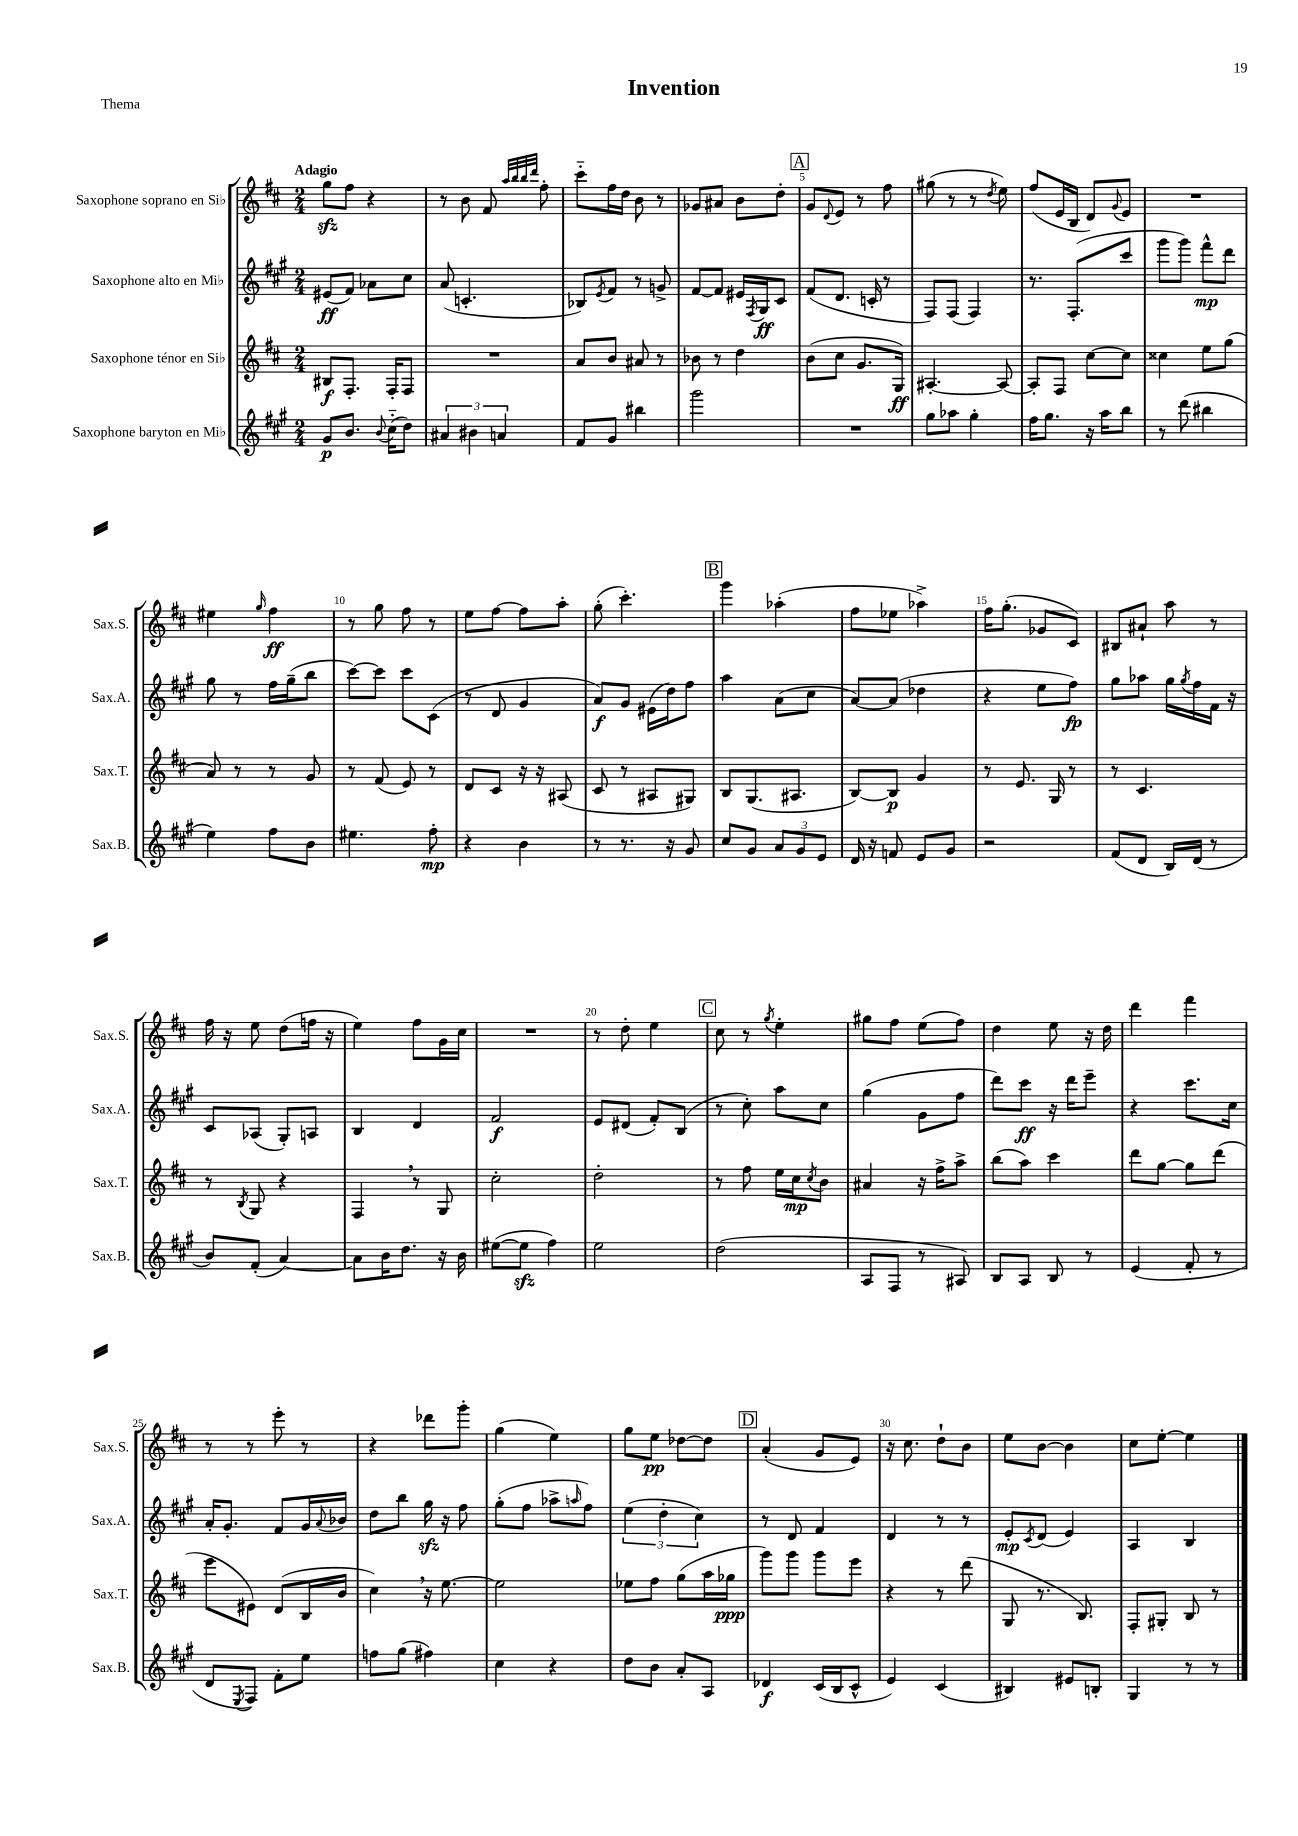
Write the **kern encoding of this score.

**kern	**dynam	**kern	**dynam	**kern	**dynam	**kern	**dynam
*part4	*part4	*part3	*part3	*part2	*part2	*part1	*part1
*staff4	*staff4	*staff3	*staff3	*staff2	*staff2	*staff1	*staff1
*I"Saxophone baryton en Mi♭	*	*I"Saxophone ténor en Si♭	*	*I"Saxophone alto en Mi♭	*	*I"Saxophone soprano en Si♭	*
*I'Sax.B.	*	*I'Sax.T.	*	*I'Sax.A.	*	*I'Sax.S.	*
*clefG2	*	*clefG2	*	*clefG2	*	*clefG2	*
*k[f#c#g#]	*	*k[f#c#]	*	*k[f#c#g#]	*	*k[f#c#]	*
*M2/4	*	*M2/4	*	*M2/4	*	*M2/4	*
=1	=1	=1	=1	=1	=1	=1	=1
!	!	!	!	!	!	!LO:TX:a:B:t=Adagio	!
8g#/L	p	8B#X/L	f	(8e#X/L	ff	8ggzz\L	.
8.b/J	.	8.F#'/J	.	8f#/J)	.	8ff#\J	.
.	.	.	.	8a-X\L	.	4r	.
8qqb/	.	.	.	.	.	.	.
(16cc#\KL	.	16F#'/KL	.	.	.	.	.
8dd\J)	.	8F#/J	.	8cc#\J	.	.	.
=2	=2	=2	=2	=2	=2	=2	=2
6a#X/	.	2r	.	(8a/	.	8r	.
.	.	.	.	4.cn'/	.	8b\	.
6b#X\	.	.	.	.	.	.	.
.	.	.	.	.	.	8f#/	.
6an/	.	.	.	.	.	.	.
.	.	.	.	.	.	32qqaa/LLL	.
.	.	.	.	.	.	32qqbb/	.
.	.	.	.	.	.	32qqbb/	.
.	.	.	.	.	.	32qqddd/JJJ	.
.	.	.	.	.	.	8ff#'\	.
=3	=3	=3	=3	=3	=3	=3	=3
8f#/L	.	8a/L	.	8B-X/L)	.	8ccc#\L	.
.	.	.	.	8qe/	.	.	.
8g#/J	.	8b/J	.	8f#/J	.	16ff#\L	.
.	.	.	.	.	.	16dd\JJ	.
4bb#X\	.	8a#X/	.	8r	.	8b\	.
.	.	8r	.	8gn^/	.	8r	.
=4	=4	=4	=4	=4	=4	=4	=4
2ggg#\	.	8b-X\	.	[8f#/L	.	8g-X/L	.
.	.	8r	.	8f#/J]	.	8a#X/J	.
.	.	4dd\	.	16e#X/LL	.	8b\L	.
.	.	.	.	8qF#/	.	.	.
.	.	.	.	16G#/J	ff	.	.
.	.	.	.	8c#/J	.	8dd'\J	.
!!LO:REH:place=s1:t=A
=5	=5	=5	=5	=5	=5	=5	=5
2r	.	(8b\L	.	(8f#/L	.	8g/L	.
.	.	.	.	.	.	8qqd/	.
.	.	8cc#\J	.	8.d/J	.	8e/J	.
.	.	8.g/L	.	.	.	8r	.
.	.	.	.	16cn'/	.	.	.
.	.	.	.	8r	.	8ff#\	.
.	.	16G/Jk)	ff	.	.	.	.
=6	=6	=6	=6	=6	=6	=6	=6
8gg#\L	.	[4.A#X'/	.	8F#/L)	.	(8gg#X\	.
8aa-X\J	.	.	.	(8F#/J	.	8r	.
4gg#'\	.	.	.	4F#/)	.	8r	.
.	.	.	.	.	.	8qdd/	.
.	.	8A#/_	.	.	.	8ee\)	.
=7	=7	=7	=7	=7	=7	=7	=7
16ff#\KL	.	8A#'/L]	.	8.r	.	(8ff#/L	.
8.gg#\J	.	.	.	.	.	.	.
.	.	8F#/J	.	.	.	16e/L	.
.	.	.	.	(8.F#'/L	.	16B/JJ	.
16r	.	[8cc#\L	.	.	.	8d/L)	.
16aa\KL	.	.	.	.	.	.	.
.	.	.	.	.	.	8qqg/	.
8bb\J	.	8cc#\J]	.	8ccc#/J	.	8e/J	.
=8	=8	=8	=8	=8	=8	=8	=8
8r	.	4cc##X\	.	8ggg#\L	.	2r	.
(8ddd\	.	.	.	8ggg#\J)	.	.	.
4bb#X\	.	8ee\L	.	8fff#^^\L	mp	.	.
.	.	(8gg\J	.	8ddd\J	.	.	.
!!LO:LB:g=z
=9	=9	=9	=9	=9	=9	=9	=9
4ee\)	.	8a/)	.	8gg#\	.	4ee#X\	.
.	.	8r	.	8r	.	.	.
.	.	.	.	.	.	16qqgg/	.
8ff#\L	.	8r	.	16ff#\LL	.	4ff#\	ff
.	.	.	.	(16gg#~\J	.	.	.
8b\J	.	8g/	.	8bb\J	.	.	.
=10	=10	=10	=10	=10	=10	=10	=10
4.ee#X\	.	8r	.	[8ccc#\L)	.	8r	.
.	.	(8f#/	.	8ccc#\J]	.	8gg\	.
.	.	8e/)	.	8ccc#\L	.	8ff#\	.
8ff#'\	mp	8r	.	(8c#\J	.	8r	.
=11	=11	=11	=11	=11	=11	=11	=11
4r	.	8d/L	.	8r	.	8ee\L	.
.	.	8c#/J	.	8d/	.	[8ff#\J	.
4b\	.	16r	.	4g#/	.	8ff#\L]	.
.	.	16r	.	.	.	.	.
.	.	(8A#X/	.	.	.	8aa'\J	.
=12	=12	=12	=12	=12	=12	=12	=12
8r	.	8c#/	.	8a/L)	f	(8gg'\	.
8.r	.	8r	.	8g#/J	.	4.ccc#'\)	.
.	.	8A#X/L	.	(16e#X\LL	.	.	.
16r	.	.	.	16dd\J)	.	.	.
8g#/	.	8G#X/J)	.	8ff#\J	.	.	.
!!LO:REH:place=s1:t=B
=13	=13	=13	=13	=13	=13	=13	=13
8cc#/L	.	8B/L	.	4aa\	.	4ggg\	.
8g#/J	.	(8.G/	.	.	.	.	.
12a/L	.	.	.	(8a\L	.	(4aa-X'\	.
.	.	8.A#X/J	.	.	.	.	.
12g#/	.	.	.	.	.	.	.
.	.	.	.	8cc#\J	.	.	.
12e/J	.	.	.	.	.	.	.
=14	=14	=14	=14	=14	=14	=14	=14
16d/	.	[8B/L)	.	[8a/L)	.	8ff#\L	.
16r	.	.	.	.	.	.	.
8fn/	.	8B/J]	p	(8a/J]	.	8ee-X\J	.
8e/L	.	4g/	.	4dd-X\	.	4aa-X^\)	.
8g#/J	.	.	.	.	.	.	.
=15	=15	=15	=15	=15	=15	=15	=15
2r	.	8r	.	4r	.	16ff#\KL	.
.	.	.	.	.	.	(8.gg'\J	.
.	.	8.e/	.	.	.	.	.
.	.	.	.	8ee\L	.	8g-X/L	.
.	.	16G/	.	.	.	.	.
.	.	8r	.	8ff#\J)	fp	8c#/J)	.
=16	=16	=16	=16	=16	=16	=16	=16
(8f#/L	.	8r	.	8gg#\L	.	8B#X/L	.
8d/J	.	4.c#/	.	8aa-X\J	.	8a#X`/J	.
16B/LL)	.	.	.	16gg#\LL	.	8aa\	.
.	.	.	.	8qgg#/	.	.	.
(16d/JJ	.	.	.	16ff#\	.	.	.
8r	.	.	.	16f#\JJ	.	8r	.
.	.	.	.	16r	.	.	.
!!LO:LB:g=z
=17	=17	=17	=17	=17	=17	=17	=17
8b/L)	.	8r	.	8c#/L	.	16ff#\	.
.	.	.	.	.	.	16r	.
.	.	8qB/	.	.	.	.	.
(8f#'/J	.	8G/	.	(8A-X/J	.	8ee\	.
[4a/)	.	4r	.	8G#'/L)	.	(8dd\L	.
.	.	.	.	8An/J	.	16ffn\Jk	.
.	.	.	.	.	.	16r	.
=18	=18	=18	=18	=18	=18	=18	=18
8a\L]	.	4F#,/	.	4B/	.	4ee\)	.
16b\K	.	.	.	.	.	.	.
8.dd\J	.	.	.	.	.	.	.
.	.	8r	.	4d/	.	8ff#\L	.
16r	.	8G/	.	.	.	16g\L	.
16b\	.	.	.	.	.	16cc#\JJ	.
=19	=19	=19	=19	=19	=19	=19	=19
([8ee#X\L	.	2cc#'\	.	2f#/	f	2r	.
8ee#zz\J]	.	.	.	.	.	.	.
4ff#\)	.	.	.	.	.	.	.
=20	=20	=20	=20	=20	=20	=20	=20
2ee\	.	2dd'\	.	8e/L	.	8r	.
.	.	.	.	(8d#X/J	.	8dd'\	.
.	.	.	.	8f#'/L)	.	4ee\	.
.	.	.	.	(8B/J	.	.	.
!!LO:REH:place=s1:t=C
=21	=21	=21	=21	=21	=21	=21	=21
(2dd\	.	8r	.	8r	.	8cc#\	.
.	.	8ff#\	.	8cc#'\)	.	8r	.
.	.	.	.	.	.	8qgg/	.
.	.	16ee\LL	.	8aa\L	.	4ee'\	.
.	.	16cc#\J	mp	.	.	.	.
.	.	8qcc#/	.	.	.	.	.
.	.	8b\J	.	8cc#\J	.	.	.
=22	=22	=22	=22	=22	=22	=22	=22
8A/L	.	4a#X/	.	(4gg#\	.	8gg#X\L	.
8F#/J	.	.	.	.	.	8ff#\J	.
8r	.	16r	.	8g#\L	.	(8ee\L	.
.	.	16ff#^\KL	.	.	.	.	.
8A#X/)	.	8aa^\J	.	8ff#\J	.	8ff#\J)	.
=23	=23	=23	=23	=23	=23	=23	=23
8B/L	.	(8bb\L	.	8ddd\L)	.	4dd\	.
8A/J	.	8aa\J)	.	8ccc#\J	ff	.	.
8B/	.	4ccc#\	.	16r	.	8ee\	.
.	.	.	.	16ddd\KL	.	.	.
8r	.	.	.	8eee~\J	.	16r	.
.	.	.	.	.	.	16dd\	.
=24	=24	=24	=24	=24	=24	=24	=24
(4e/	.	8ddd\L	.	4r	.	4ddd\	.
.	.	[8gg\J	.	.	.	.	.
8f#'/	.	8gg\L]	.	8.ccc#\L	.	4fff#\	.
8r	.	(8ddd\J	.	.	.	.	.
.	.	.	.	16cc#\Jk	.	.	.
!!LO:LB:g=z
=25	=25	=25	=25	=25	=25	=25	=25
8d/L	.	8eee\L	.	16a'/KL	.	8r	.
.	.	.	.	8.g#'/J	.	.	.
8qE/	.	.	.	.	.	.	.
8F#/J)	.	8e#X\J)	.	.	.	8r	.
8f#'\L	.	(8d/L	.	8f#/L	.	8eee'\	.
8ee\J	.	16B/L	.	16g#/L	.	8r	.
.	.	.	.	8qqa/	.	.	.
.	.	16b/JJ	.	16b-X/JJ	.	.	.
=26	=26	=26	=26	=26	=26	=26	=26
8ffn\L	.	4cc#,\)	.	8dd\L	.	4r	.
(8gg#\J	.	.	.	8bb\J	.	.	.
4ff#X\)	.	16r	.	16gg#zz\	.	8ddd-X\L	.
.	.	[8.ee\	.	16r	.	.	.
.	.	.	.	8ff#\	.	8ggg'\J	.
=27	=27	=27	=27	=27	=27	=27	=27
4cc#\	.	2ee\]	.	(8gg#'\L	.	(4gg\	.
.	.	.	.	8ff#\J	.	.	.
4r	.	.	.	8aa-X^\L	.	4ee\)	.
.	.	.	.	16qqaan/	.	.	.
.	.	.	.	8ff#\J)	.	.	.
=28	=28	=28	=28	=28	=28	=28	=28
8dd\L	.	8ee-X\L	.	(6ee\	.	8gg\L	.
8b\J	.	8ff#\J	.	.	.	8ee\J	pp
.	.	.	.	6dd'\	.	.	.
8a'/L	.	(8gg\L	.	.	.	[8dd-X\L	.
.	.	.	.	6cc#\)	.	.	.
8A/J	.	16aa\L	.	.	.	8dd-\J]	.
.	.	16gg-X\JJ	ppp	.	.	.	.
!!LO:REH:place=s1:t=D
=29	=29	=29	=29	=29	=29	=29	=29
4d-X/	f	8ggg\L)	.	8r	.	(4a'/	.
.	.	8ggg\J	.	8d/	.	.	.
(16c#/LL	.	8ggg\L	.	4f#/	.	8g/L	.
16B/J	.	.	.	.	.	.	.
8c#^^/J	.	8eee\J	.	.	.	8e/J)	.
=30	=30	=30	=30	=30	=30	=30	=30
4e/)	.	4r	.	4d/	.	16r	.
.	.	.	.	.	.	8.cc#\	.
(4c#/	.	8r	.	8r	.	8dd`\L	.
.	.	(8ddd\	.	8r	.	8b\J	.
=31	=31	=31	=31	=31	=31	=31	=31
4B#X/)	.	8G/	.	8e'/L	mp	8ee\L	.
.	.	.	.	8qc#/	.	.	.
.	.	8.r	.	(8d/J	.	[8b\J	.
8e#X/L	.	.	.	4e/)	.	4b\]	.
.	.	8.B/)	.	.	.	.	.
8Bn'/J	.	.	.	.	.	.	.
=32	=32	=32	=32	=32	=32	=32	=32
4G#/	.	8F#'/L	.	4A/	.	8cc#\L	.
.	.	8G#X'/J	.	.	.	[8ee'\J	.
8r	.	8B/	.	4B/	.	4ee\]	.
8r	.	8r	.	.	.	.	.
==	==	==	==	==	==	==	==
*-	*-	*-	*-	*-	*-	*-	*-
